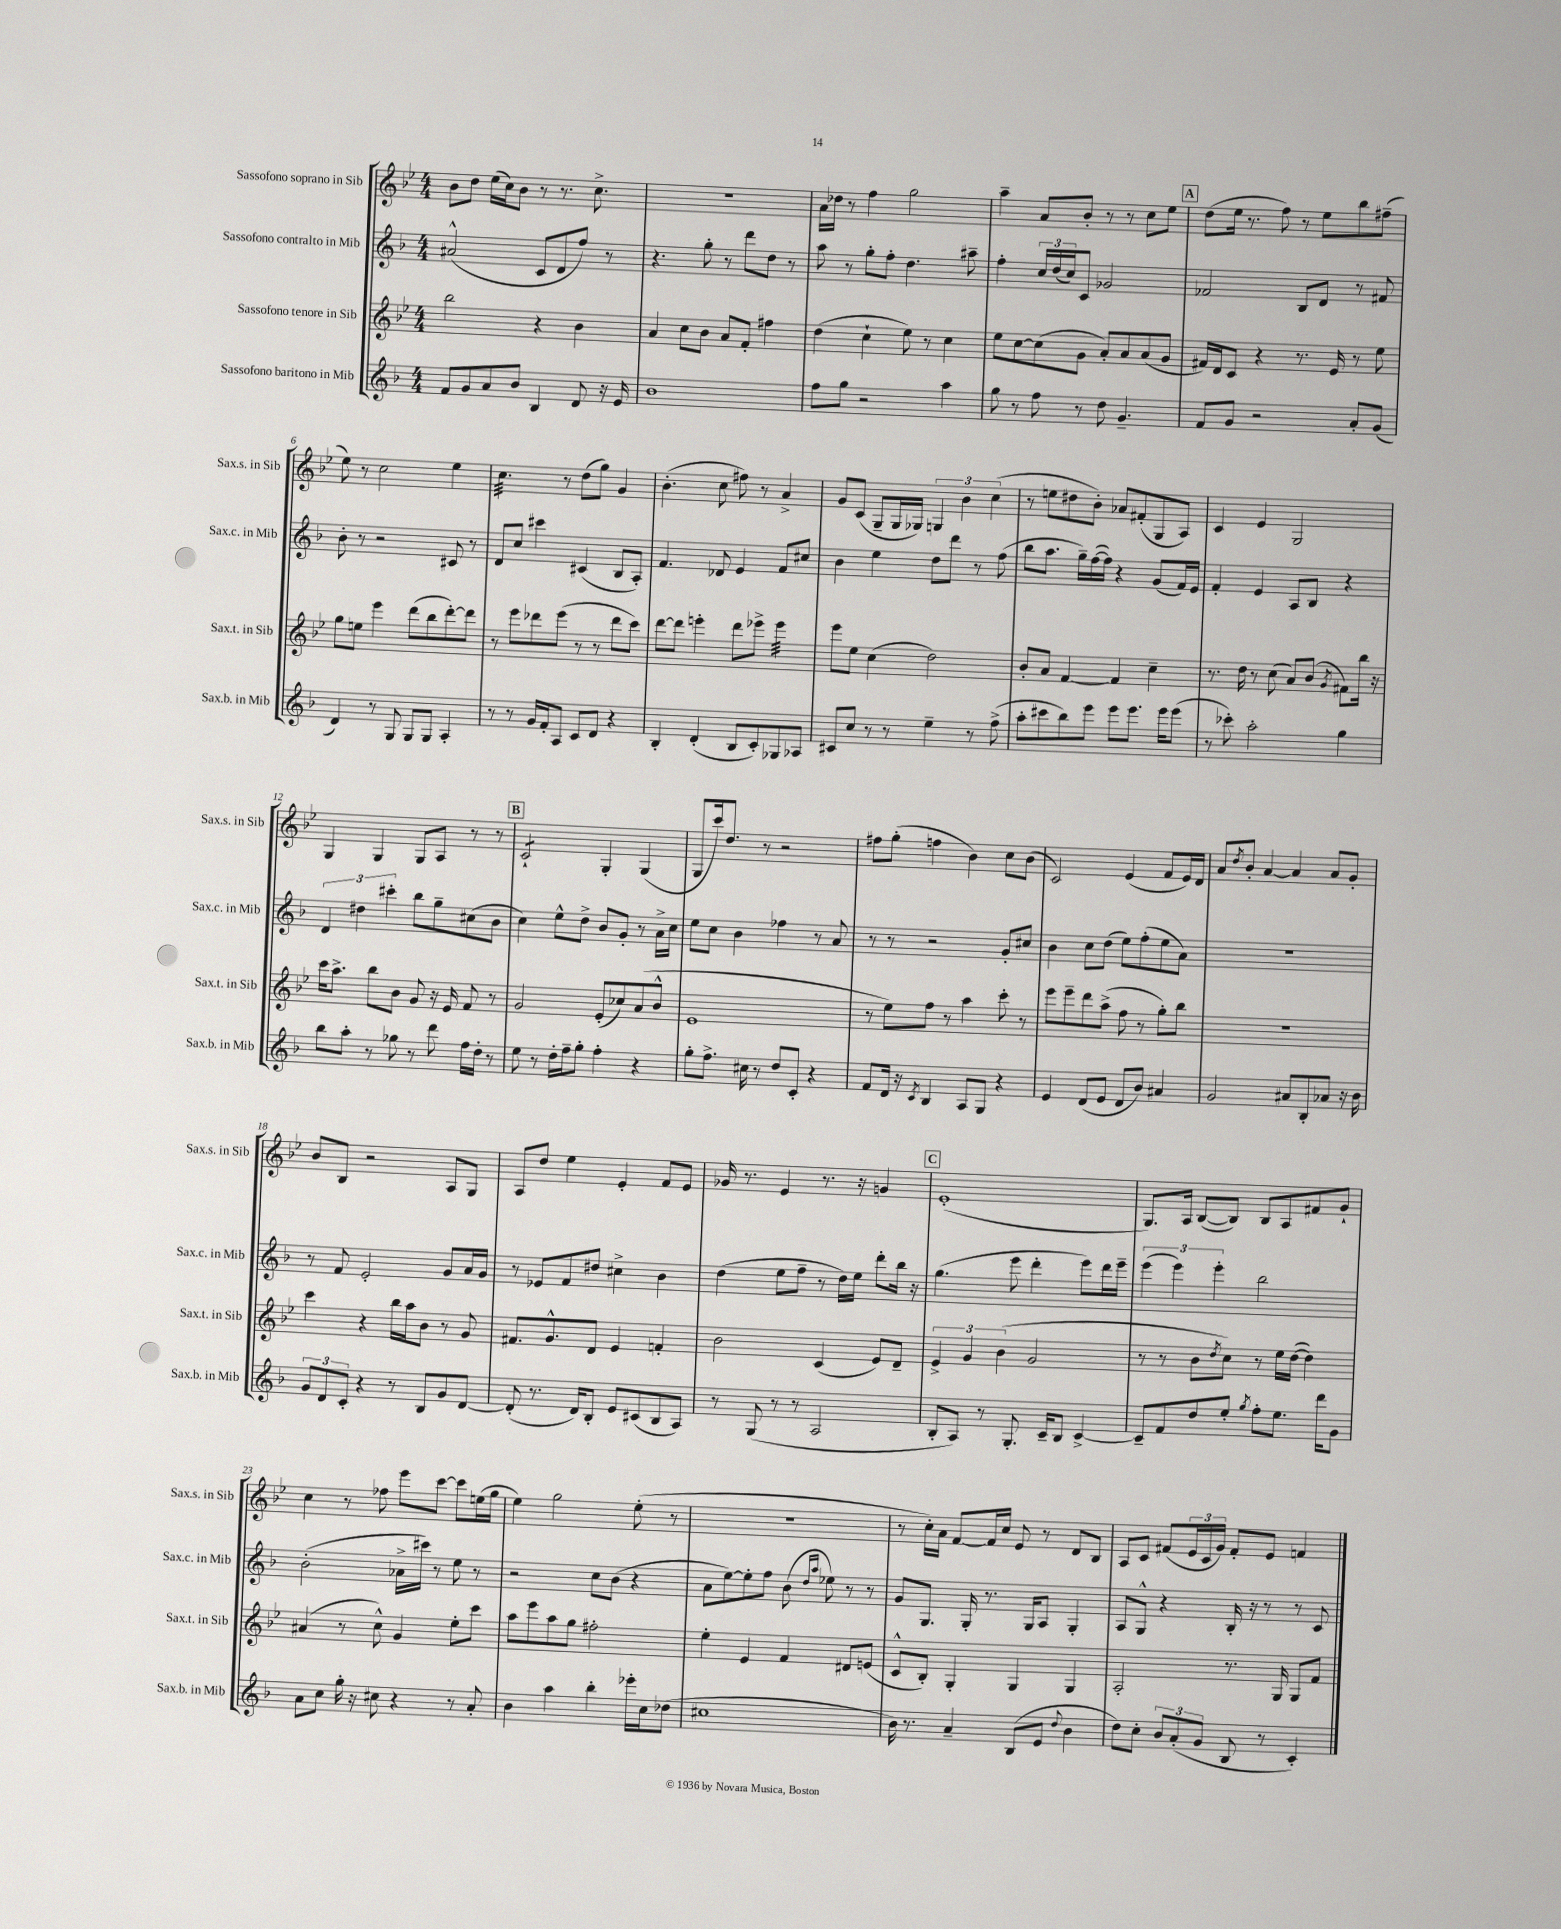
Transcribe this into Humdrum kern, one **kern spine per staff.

**kern	**kern	**kern	**kern
*staff4	*staff3	*staff2	*staff1
*clefG2	*clefG2	*clefG2	*clefG2
*k[b-]	*k[b-e-]	*k[b-]	*k[b-e-]
*M4/4	*M4/4	*M4/4	*M4/4
8f/L	2bb-\	(2a#^^/	8b-\L
8g/	.	.	8dd\J
8a/	.	.	(16ee-\LL
.	.	.	16cc\J)
8b-/J	.	.	8b-\J
4B-/	4r	8c/L	8r
.	.	8d/	8.r
8d/	4b-\	8ff/J)	.
.	.	.	8.cc^\
16r	.	8r	.
16e/	.	.	.
=	=	=	=
1b-	4a/	4.r	1r
.	8cc\L	.	.
.	8b-\J	8gg'\	.
.	8a/L	8r	.
.	8f'/J	8ddd\L	.
.	4ff#\	8dd\J	.
.	.	8r	.
=	=	=	=
8ff\L	(4dd\	8aa\	16a\LL
.	.	.	16dd-\JJ
8gg\J	.	8r	8r
2r	4cc`\	8gg'\L	4ff\
.	.	8ff'\J	.
.	8ee-\)	4.dd\	2gg\
.	8r	.	.
4aa\	4cc\	.	.
.	.	8aa#~\	.
=	=	=	=
8gg\	8ee-\L	4ff'\	4aa~\
8r	[8cc\	.	.
8ff\	(8cc\]	24cc/LL	8a/L
.	.	(24dd/	.
.	.	24cc/J)	.
8r	8g\J	8c/J	8b-'/J
8dd\	8a'/L)	2g-/	8r
4.g~/	8a/	.	8r
.	(8a/	.	8cc\L
.	8g/J	.	8ee-\J
=	=	=	=
8f/L	16f#/LL)	2f-/	(8dd\L
.	16d/J	.	.
8g/J	8c/J	.	16ee-\Jk
.	.	.	8.r
2r	4r	.	.
.	.	.	8ff\)
.	8.r	8B-/L	8r
.	.	8d/J	8ee-\L
.	16e-/	.	.
8a'/L	8r	8r	8bb-\
(8g/J	8ee-\	8f#/	(8ff#~\J
=	=	=	=
4d/)	8gg\L	8b-'\	8ee-\)
.	8ee\J	8r	8r
8r	4eee-\	2r	2cc\
8G/	.	.	.
8G/L	(8ddd\L	.	.
8G/J	8bb-\	.	.
4A'/	[8ddd'\)	8c#/	4ee-\
.	8ddd\]J	8r	.
=	=	=	=
8r	8r	8d/L	4.cc\
8r	8eee-\L	8cc/J	.
16g/LL	8ddd-\	4ccc#\	.
16f'/J	.	.	.
8A/J	(8eee-\J	.	8r
8c/L	8r	(4c#/	(8dd\L
8d/J	8r	.	8gg\J)
4r	8ddd-\L	8B-/L	4g/
.	8ccc\J)	8A'/J)	.
=	=	=	=
4B-'/	[8ddd\L	4.f/	(4.b-'\
.	8ddd\]J	.	.
(4d'/	4eee'\	.	.
.	.	8d-/	8cc\
8B-/L	8ddd\L	4e/	8ff#\)
8c'/)	8eee-^\J	.	8r
8G-/	4eee-\	8f/L	4a^/
8A-/J	.	8cc#/J	.
=	=	=	=
8c#/L	8eee-\L	4b-\	8g/L
8cc/J	8ee-\J	.	(8c/J
8r	(4cc\	4ee\	8G~/L
8r	.	.	16G/L
.	.	.	16G-/JJ)
4ee~\	2dd\)	8dd\L	6G/
.	.	8ddd\J	.
.	.	.	6b-\
8r	.	8r	.
.	.	.	(6cc\
(8ff^\	.	(8ff\	.
=	=	=	=
8aa'\L	8b-'/L	8bb-\L	8r
8ccc#\	8a/J	8.aa\J	8ee\L
8bb-\)	[4f/	.	8dd#\
.	.	16gg~\LL)	.
8eee\J	.	([16ff\	8b-'\J)
.	.	16ff\]JJ)	.
8eee\L	4f/]	4r	8a-/L
8.eee\J	.	.	(8f#'/
.	4cc~\	(8g/L	8G/
16eee\LK	.	.	.
(8eee\J	.	16f/L)	8A/J)
.	.	16e/JJ	.
=	=	=	=
8r	8.r	4f'/	4c/
8ccc-'\)	.	.	.
.	16dd\	.	.
2aa'\	8r	4e/	4e-/
.	(8cc\	.	.
.	8a/L)	8A/L	2G/
.	(8b-/J	8B-/J	.
.	8qg/	.	.
4gg\	8f#\L)	4r	.
.	16bb-\Jk	.	.
.	16r	.	.
=	=	=	=
8bb-\L	16ccc\LK	6d/	4G/
.	8.aa^\J	.	.
8aa'\J	.	.	.
.	.	6dd#\	.
8r	8bb-\L	.	4G/
.	.	6ccc#'\	.
8gg-\	8b-\J	.	.
8r	8g/	8bb-\L	8G/L
8ddd\	16r	8gg~\	8A/J
.	16e-/	.	.
16ff\LL	8f/	(8cc#\	8r
16dd'\JJ	.	.	.
8r	8r	8b-\J	8r
=	=	=	=
8ee\	2g/	4cc\)	2c`/
8r	.	.	.
16dd'\LL	.	8ee^^\L	.
16ff~\J	.	.	.
8gg'\J	.	8dd^\J	.
4ff'\	(8e-'/L	8b-/L	4G'/
.	8cc-/)	8g'/J	.
4r	(8a/	8r	(4G/
.	8b-^^/J	16a^\LL	.
.	.	16cc\JJ	.
=	=	=	=
8gg'\L	1e-	8ee\L	8G/L
8.ff^\J	.	8cc\J	16ccc/k)
.	.	.	8.dd/J
.	.	4b-\	.
16cc#\	.	.	.
8r	.	.	8r
8dd/L	.	4ff-\	2r
8c'/J	.	.	.
4r	.	8r	.
.	.	8a/	.
=	=	=	=
8f/L	8r	8r	8ff#\L
16d/Jk	8ee-\L)	8r	(8gg'\J
16r	.	.	.
8qc/	.	.	.
4B-/	8ff\J	2r	4ff\
.	8r	.	.
8A/L	4aa\	.	4b-\)
8G/J	.	.	.
4r	8ccc'\	8g'/L	8cc\L
.	8r	8cc#/J	(8b-\J
=	=	=	=
4e/	8eee-\L	4b-\	2c/)
.	8eee-~\	.	.
(8d/L	8ddd\	8cc\L	.
8e/J	(8aa^\J	(8dd\J	.
8d/L	8ff\	8ee\L)	(4e-/
8b-/J)	8r	(8ff'\	.
4a#/	8gg'\L)	8ee\	8f/L
.	8bb-\J	8a\J)	16e-/L)
.	.	.	16d/JJ
=	=	=	=
2g/	1r	1r	8a/L
.	.	.	8qdd/
.	.	.	8b-'/J
.	.	.	[4a/
8a#/L	.	.	4a/]
8B-'/	.	.	.
8a-/J	.	.	8a/L
16r	.	.	8g'/J
16b-\	.	.	.
=	=	=	=
12g/L	4ccc\	8r	8b-/L
12d/	.	.	.
.	.	8f/	8B-/J
12c'/J	.	.	.
4r	4r	2e'/	2r
8r	16bb-\LL	.	.
.	16aa\J	.	.
8B-/L	8b-\J	.	.
8g/	8r	8g/L	8A/L
[8d/J	8g/	16a/L	8G/J
.	.	16g/JJ	.
=	=	=	=
(8d'/]	8.f#/L	8r	8A/L
8.r	.	8e-/L	8dd/J
.	8.g^^/	.	.
.	.	8f/	4ee-\
16d/LK)	.	.	.
8B-'/J	8d/J	8dd#/J	.
8e/L	4e-/	4cc#^\	4e-'/
(8c#/	.	.	.
8B-/	4f'/	4b-\	8f/L
8A/J)	.	.	8e-/J
=	=	=	=
8r	2b-\	(4dd\	16g-/
.	.	.	8.r
(8G/	.	.	.
8r	.	8ee\L	4e-/
8r	.	8ff~\J	.
2A/	(4c/	8r	8.r
.	.	16dd\LL)	.
.	.	16ee\JJ	16r
.	8e-/L)	8ddd'\L	4g/
.	8d~/J	16bb-\Jk	.
.	.	16r	.
=	=	=	=
8B-'/L	6e-^/	(4.gg\	(1e-'
8A/J)	.	.	.
.	6g/	.	.
8r	.	.	.
.	(6b-\	.	.
8.G'/	.	8eee\	.
.	2g/	4ddd'\	.
16c~/LK	.	.	.
8B-/J	.	.	.
[4c^/	.	8eee\L)	.
.	.	16ddd\L	.
.	.	16eee~\JJ	.
=	=	=	=
8c~/]L	8r	(6eee\	8.G/L)
8f/	8r	.	.
.	.	6eee\)	.
.	.	.	16A/Jk
8dd/	8b-\L	.	([8B-/L
.	.	6eee'\	.
.	8qdd/	.	.
8ee'/J	8cc\J)	.	8B-/]J)
8qgg/	.	.	.
8ff'\L	8r	2bb-\	8B-/L
8.ee\J	16ee-\LL	.	8A/
.	([16dd\JJ	.	.
.	4dd\])	.	8f#/
16ddd\LK	.	.	.
8g\J	.	.	8g`/J
=	=	=	=
8a\L	(4a#/	(2b-'\	4cc\
8cc\J	.	.	.
16gg'\	8r	.	8r
16r	.	.	.
8cc#\	8cc^^\)	.	8ff-\
4r	4g/	16a-^\LL	8eee-\L
.	.	16ccc#\JJ)	.
.	.	8r	[8ccc\J
8r	8ee-'\L	8ee\	8ccc\]L
8a'/	8ccc\J	8r	(16ee\L
.	.	.	16gg\JJ
=	=	=	=
4b-\	8aa\L	2r	4ee-\)
.	8eee-\	.	.
4aa\	8aa\	.	2gg\
.	8gg\J	.	.
4bb-'\	2ff#'\	8cc\L	.
.	.	(8b-\J	.
16eee-'\LL	.	4r	(8ee-'\
16cc\J	.	.	.
(8dd-\J	.	.	8r
=	=	=	=
1cc#	4ee-'\	8a\L	1r
.	.	[8ee\)	.
.	4e-/	8ee'\]	.
.	.	8ff\J	.
.	4f/	(8b-\	.
.	.	16qqdd/LL	.
.	.	16qqaa/JJ	.
.	.	8ee-\)	.
.	8d#/L	8r	.
.	(8e/J	8r	.
=	=	=	=
16b-\)	8c^^/L	8g/L	8r
8.r	.	.	.
.	8B-'/J)	8.G/J	16cc'\LL)
.	.	.	16a\JJ
4a~/	4G'/	.	[8f/L
.	.	16G'/	.
.	.	8.r	16f/]L
.	.	.	16cc/JJ
(8B-/L	4G/	.	8e-/
.	.	16G/LK	.
8e/J	.	8A/J	8r
8qqdd/	.	.	.
4b-\	4G/	4G'/	8d/L
.	.	.	8B-/J
=	=	=	=
8dd\L)	2A'/	8A/L	8A/L
8cc'\J	.	8G^^/J	8c/J
12b-/L	.	4r	(8f#/L
(12a'/	.	.	.
.	.	.	24e-/L
12g/J	.	.	24c/
.	.	.	24g/JJ)
8B-/	8.r	16B-'/	8f#'/L
.	.	16r	.
8r	.	8r	8e-/J
.	16G/	.	.
4c'/)	8G/L	8r	4f/
.	8f/J	8c/	.
==	==	==	==
*-	*-	*-	*-
